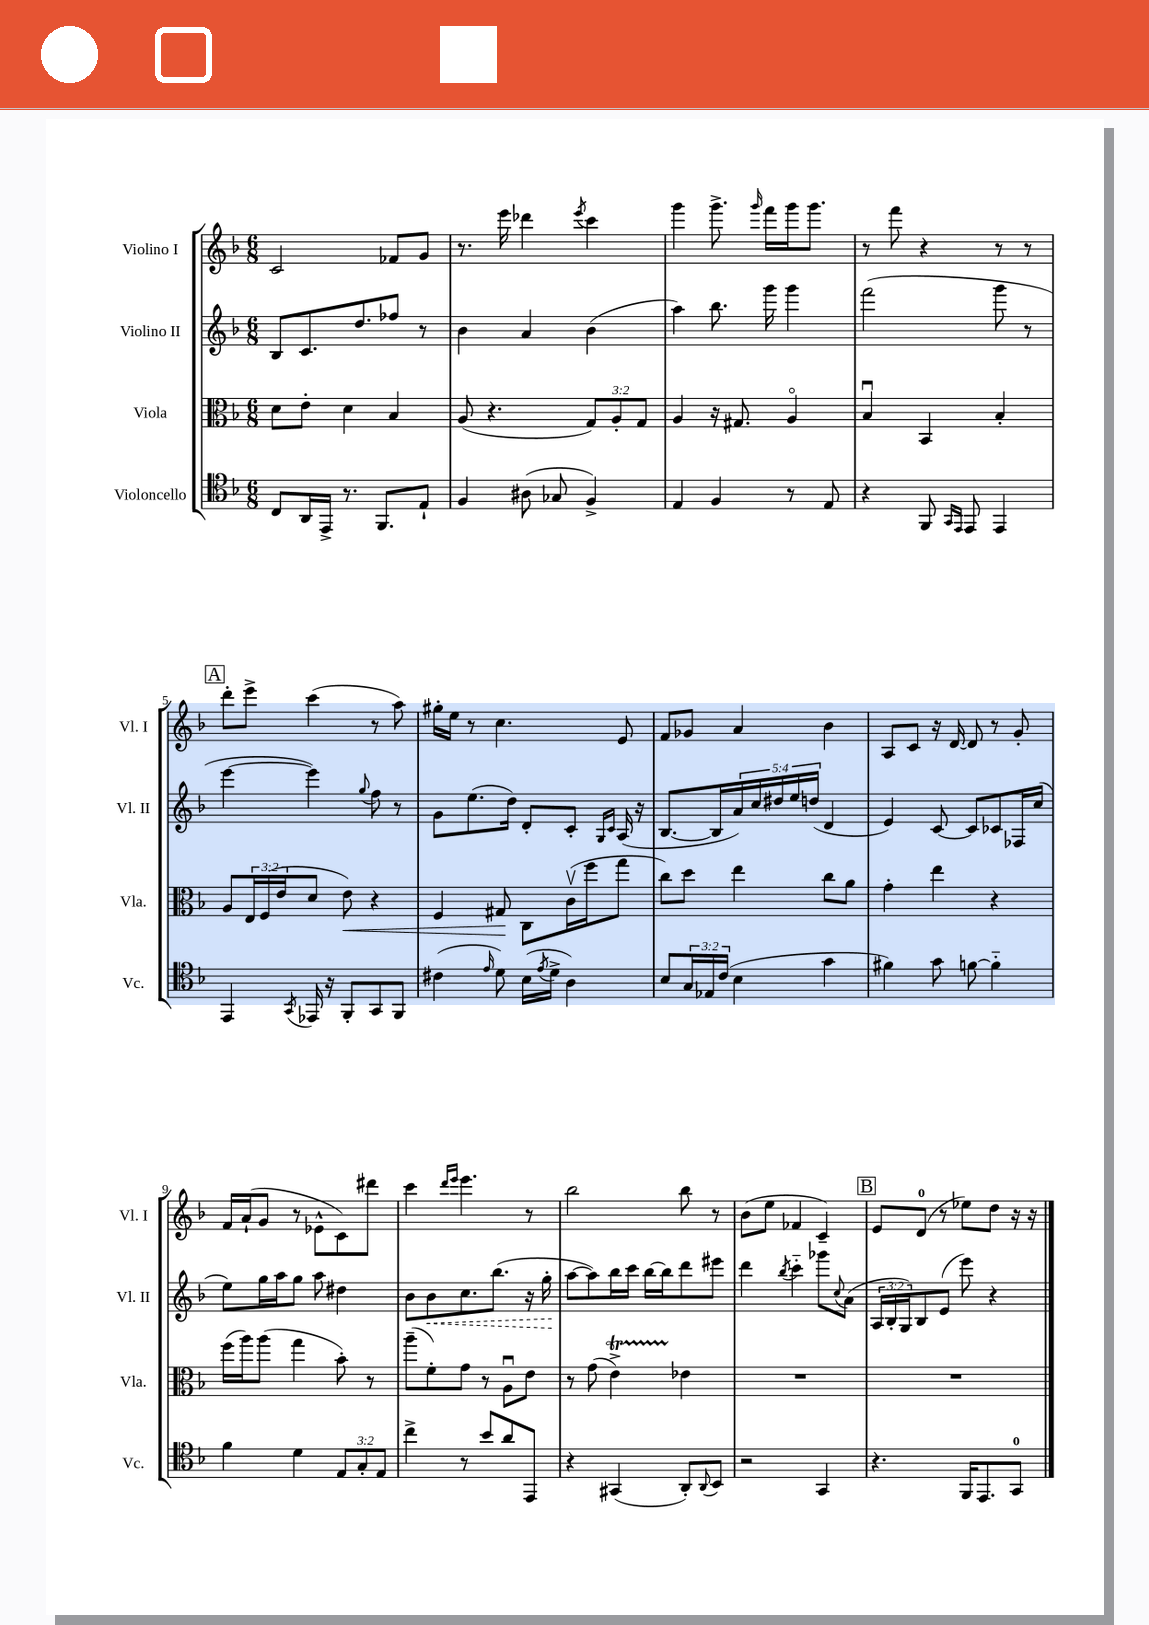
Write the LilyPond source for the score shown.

<<
\new StaffGroup <<
\new Staff = "s0" \with { instrumentName = "Violino I" shortInstrumentName = "Vl. I" } {
    \clef treble \key f \major \numericTimeSignature \time 6/8
    c'2 fes'8 g'8 |
    r8. e'''16 des'''4 \acciaccatura { e'''8 } c'''4 |
    g'''4 g'''8.-> \grace { g'''16 } f'''16 g'''16 g'''8. |
    r8 f'''8 r4 r8 r8 |
    \mark \markup { \box "A" } d'''8-. e'''8-> c'''4( r8 a''8) |
    gis''16-. e''16 r8 c''4. e'8 |
    f'8 ges'8 a'4 bes'4 |
    a8 c'8 r16 d'16~ d'8 r8 g'8-. |
    f'16 a'16-!( g'8 r8 ees'8-^ c'8) dis'''8 |
    c'''4 \grace { d'''16 e'''16 } e'''4. r8 |
    bes''2 bes''8 r8 |
    bes'8( e''8 fes'4 c'4--) |
    \mark \markup { \box "B" } e'8 d'8-0( r8 ees''8) d''8 r16 r16 \bar "|." |
}
\new Staff = "s1" \with { instrumentName = "Violino II" shortInstrumentName = "Vl. II" } {
    \clef treble \key f \major \numericTimeSignature \time 6/8 \override Staff.TupletNumber.text = #tuplet-number::calc-fraction-text
    bes8 c'8. d''8. fes''8 r8 |
    bes'4 a'4 bes'4( |
    a''4) bes''8. g'''16 g'''4 |
    f'''2( g'''8 r8 |
    \mark \markup { \box "A" } e'''4~ e'''4) \appoggiatura { g''8 } f''8 r8 |
    g'8 e''8.( d''16) d'8-. c'8-. \grace { g16 c'16 } a16( r16 |
    bes8.~ bes16 \tuplet 5/4 { a'16) c''16 dis''16 e''16 d''16( } d'4 |
    e'4) c'8~ c'8 ces'8 fes16 c''16( |
    e''8) g''16 a''16 g''8 a''8 dis''4 |
    bes'8 \once \override Hairpin.style = #'dashed-line bes'8\< c''8. bes''8.( r16 g''16-.\! |
    a''8~ a''8) bes''16 c'''16 bes''16~ bes''16 d'''8 eis'''8 |
    d'''4 \acciaccatura { bes''8 } c'''4-_ ges'''8 \appoggiatura { c''8 } a'8( |
    \mark \markup { \box "B" } \tuplet 3/2 { a16 bes16-. g16) } bes8 e'8( e'''8) r4 \bar "|." |
}
\new Staff = "s2" \with { instrumentName = "Viola" shortInstrumentName = "Vla." } {
    \clef alto \key f \major \numericTimeSignature \time 6/8 \override Staff.TupletNumber.text = #tuplet-number::calc-fraction-text
    d'8 e'8-. d'4 bes4 |
    a8( r4. \tuplet 3/2 { g8) a8-. g8 } |
    a4 r16 gis8. a4\flageolet |
    bes4\downbow bes,4 bes4-. |
    \mark \markup { \box "A" } a8 \tuplet 3/2 { e16 f16( e'16 } d'8 e'8\<) r4 |
    f4 gis8\! c8 c'16\upbow( f''16 g''8 |
    c''8) d''8 e''4 c''8 a'8 |
    g'4-. e''4 r4 |
    f''16( a''16) a''8( g''4 bes'8-.) r8 |
    a''8--( f'8-.) g'8 r8 a8\downbow e'8 |
    r8 g'8( e'4->\startTrillSpan) ees'4\stopTrillSpan |
    R2. |
    \mark \markup { \box "B" } R2. \bar "|." |
}
\new Staff = "s3" \with { instrumentName = "Violoncello" shortInstrumentName = "Vc." } {
    \clef tenor \key f \major \numericTimeSignature \time 6/8 \override Staff.TupletNumber.text = #tuplet-number::calc-fraction-text
    c8 a,16 e,16-> r8. f,8. e8-! |
    f4 ais8( ges8 f4->) |
    e4 f4 r8 e8 |
    r4 f,8 \grace { g,16 e,16 } e,8 e,4 |
    \mark \markup { \box "A" } e,4 \acciaccatura { g,8 } ees,16 r16 f,8-. g,8 f,8 |
    cis'4( \grace { e'16 } d'8) bes16( \acciaccatura { e'8 } d'16-> a4) |
    bes8 \tuplet 3/2 { g16 ees16 c'16( } bes4 g'4 |
    fis'4) g'8 f'8~ f'4-_ |
    f'4 d'4 \tuplet 3/2 { e8 g8-. e8 } |
    c''4-> r8 bes'8 a'8 e,8 |
    r4 gis,4( a,8-.) \appoggiatura { a,8 } bes,8 |
    r2 g,4 |
    \mark \markup { \box "B" } r4. f,16 e,8. g,8-0 \bar "|." |
}
>>
>>
